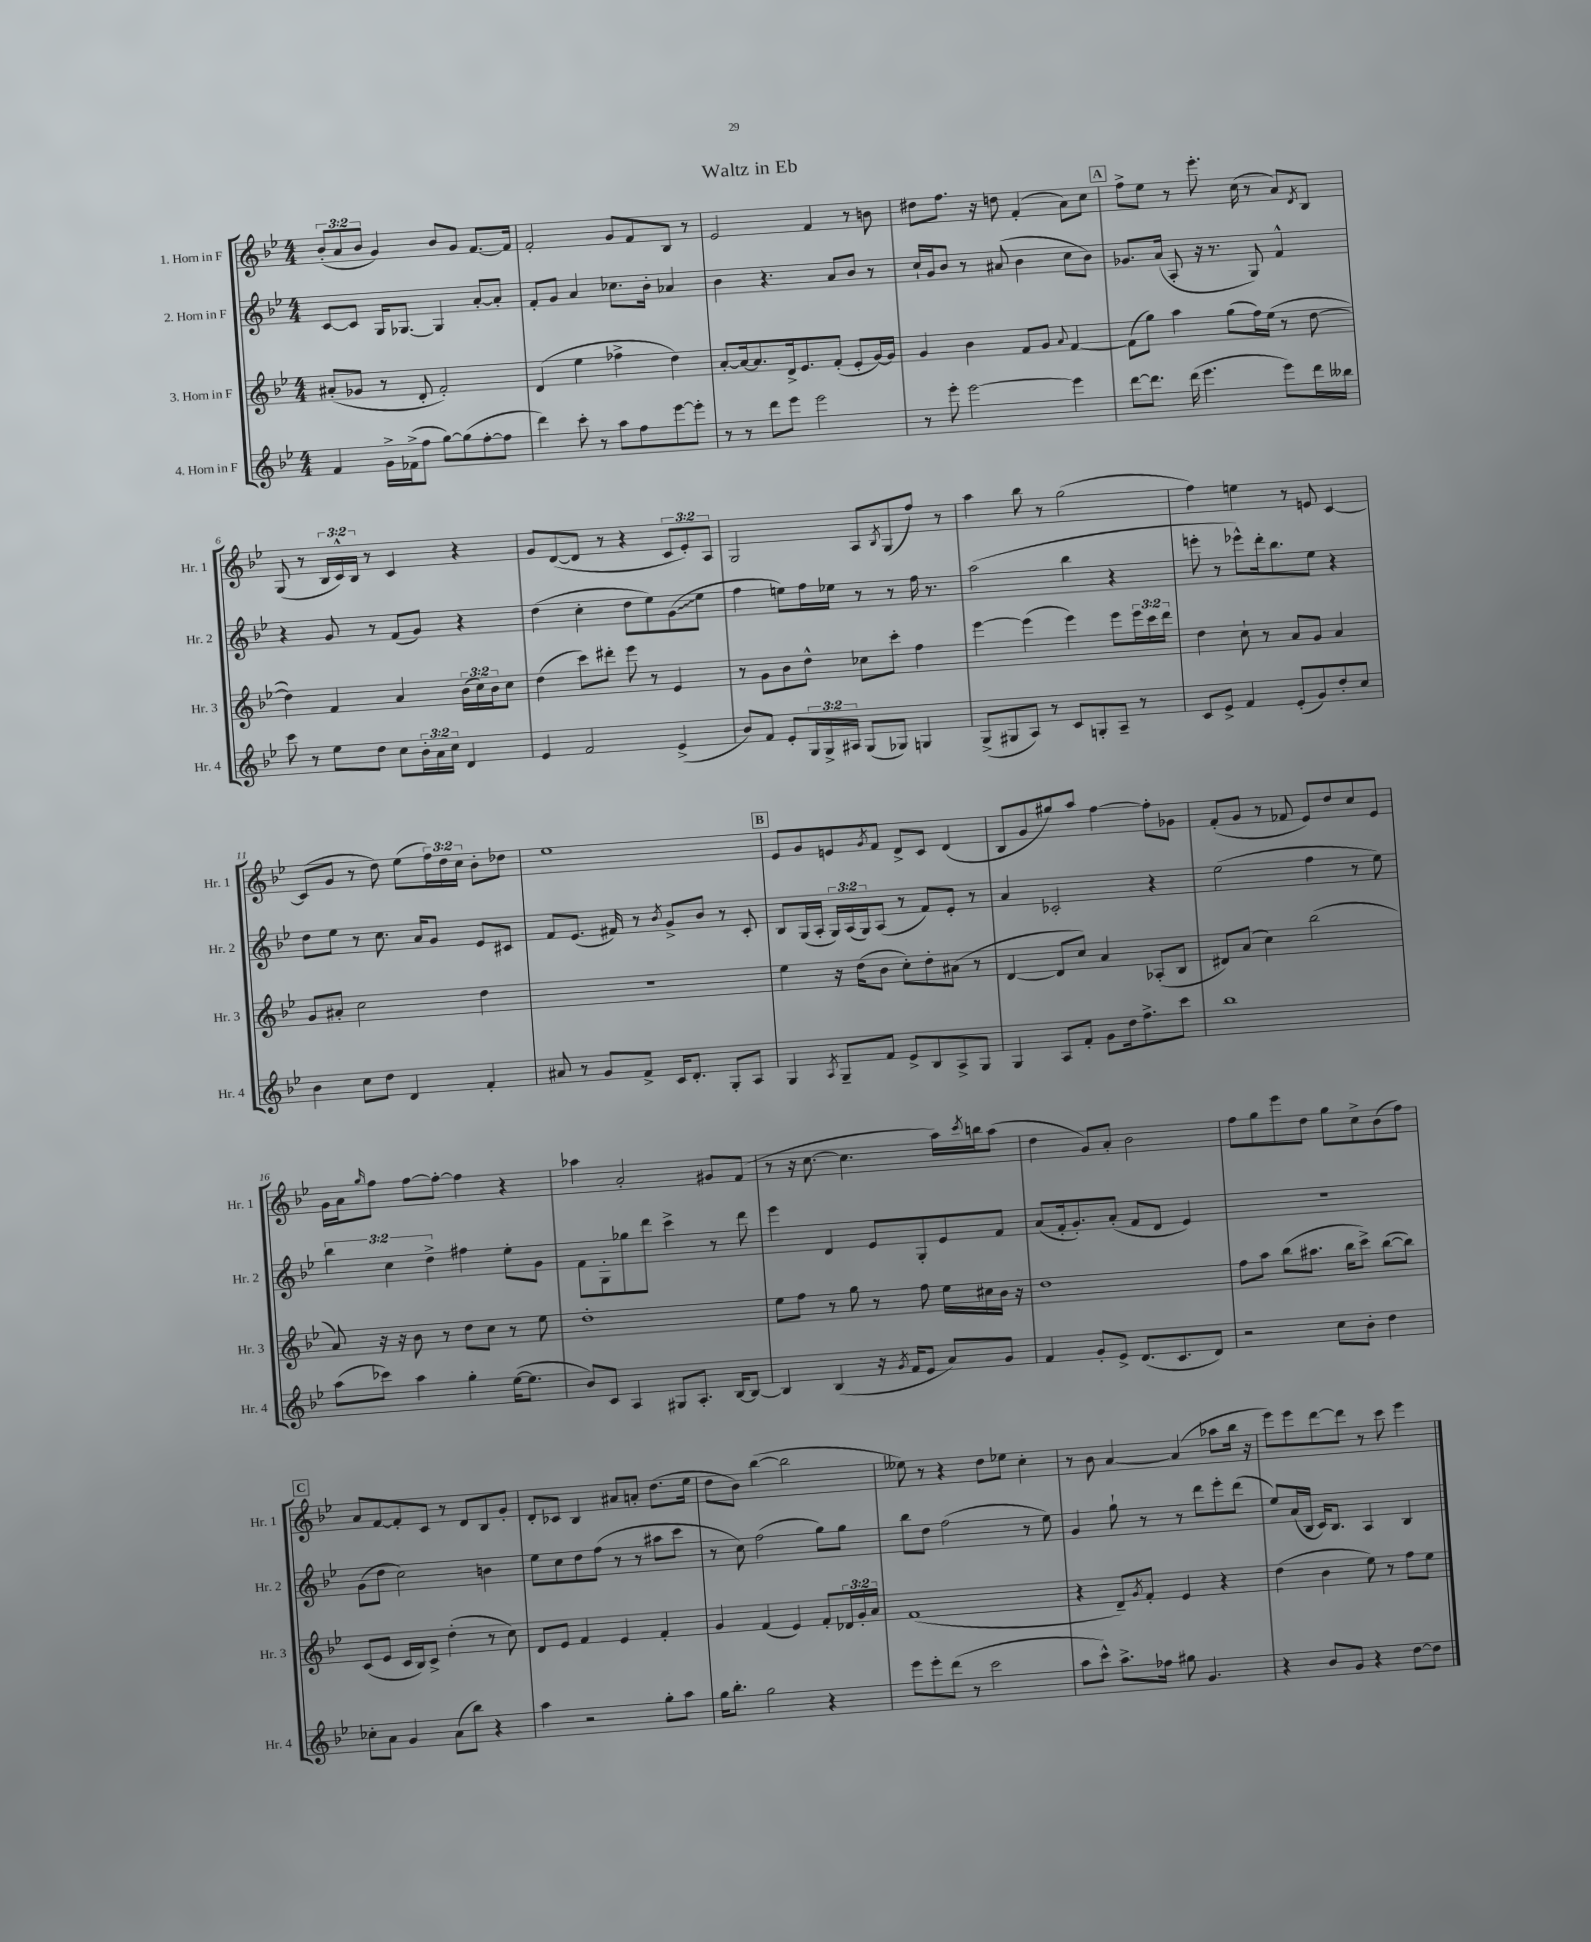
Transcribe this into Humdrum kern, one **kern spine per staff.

**kern	**kern	**kern	**kern
*staff4	*staff3	*staff2	*staff1
*clefG2	*clefG2	*clefG2	*clefG2
*k[b-e-]	*k[b-e-]	*k[b-e-]	*k[b-e-]
*M4/4	*M4/4	*M4/4	*M4/4
4f/	(8a#'/L	[8c/L	(12b-'/L
.	.	.	12a/
.	8g-/J	8c/]J	.
.	.	.	12b-/J
16g^\LL	8r	16G/LK	4g/)
(16f-^\J	.	[8.G-/J	.
8ff\J	8d'/	.	.
[8gg\L)	2f'/)	4G-/]	8b-/L
(8gg\]	.	.	8g/J
[8ff'\	.	[8a'/L	[8.f/L
8ff\]J	.	8a'/]J	.
.	.	.	16f/]Jk
=	=	=	=
4ddd\)	(4d/	8f'/L	2f'/
.	.	8g/J	.
8ccc'\	4ee-\	4a/	.
8r	.	.	.
8aa\L	4ff-^\	8.cc-\L	8g/L
8ff\	.	.	8f/
.	.	16b-'\Jk	.
[8eee-\	4dd\)	4a-/	8B-/J
8eee-'\]J	.	.	8r
=	=	=	=
8r	[8a'/L	4b-\	2e-/
8r	16a/_k	.	.
.	8.a/]	.	.
8ddd\L	.	4.r	.
8eee-\J	16d^/k	.	.
.	8.e-/	.	.
2eee-\	.	.	4f/
.	(8f'/J	8a/L	.
.	8e-'/L	8b-/J	8r
.	[16g/L)	8r	8b\
.	16g/]JJ	.	.
=	=	=	=
8r	4g/	16cc`/LL	8dd#\L
.	.	16g/J	.
8eee-'\	.	8b-/J	8.ff\J
[2eee-\	4b-\	8r	.
.	.	.	16r
.	.	(8a#/	8dd\
.	8f/L	4b-\	(4f'/
.	8g/J	.	.
.	8qqa/	.	.
4eee-\]	[4f/	8cc\L	8a\L)
.	.	8b-\J)	8cc\J
=	=	=	=
[8ddd\L	(8f\]L	8.g-/L	8ff^\L
8.ddd\]J	8gg\J)	.	8ee-\J
.	.	(16a/Jk	.
.	4aa\	8A'/	8r
(16ddd\	.	.	.
4.eee-\	.	16r	8.eee-'\
.	.	8.r	.
.	(8gg\L	.	.
.	.	.	(16cc\
.	16ff\L)	8G/)	8r
.	(16ee-\JJ	.	.
8eee-\L)	8r	4f^^/	8a/L)
.	.	.	8qd/
16ddd\L	[8dd\	.	8B-/J
16bb--\JJ	.	.	.
=	=	=	=
8ccc\	4dd\])	4r	(8G/
8r	.	.	8r
8ee-\L	4f/	8g/	24B-/LL
.	.	.	24c^^/)
.	.	.	24B-/JJ
8dd\J	.	8r	8r
8cc\L	4a/	(8f/L	4c/
24b-'\L	.	8g/J)	.
24a\	.	.	.
24cc\JJ	.	.	.
4d/	(24b-\LL	4r	4r
.	24cc\)	.	.
.	24b-\J	.	.
.	8cc\J	.	.
=	=	=	=
4e-/	(4dd\	(4dd\	8g/L
.	.	.	([8d/
2f/	8ccc\L)	4cc'\	8d/]J
.	8ddd#'\J	.	8r
.	8eee-\	8dd\L	4r
.	8r	8ee-\)	.
(4e-^/	4e-/	(8g\	12c/L
.	.	.	12e-'/)
.	.	8ee-\J	.
.	.	.	12A/J
=	=	=	=
8b-/L)	8r	4ff\	2G/
8f/J	8g\L	.	.
8e-'/L	8b-\	8ee\L)	.
24G/L	8dd^^\J	16ff\L	.
24G^/	.	.	.
.	.	16ee-\JJ	.
24A#/JJ	.	.	.
(8G/L	8cc-\L	8r	8A/L
.	.	.	8qB-/
8G-/J)	8ccc'\J	8r	(8G/
4G/	4ff\	16ff\	8ff/J)
.	.	8.r	.
.	.	.	8r
=	=	=	=
(8G^/L	[4eee-\	(2aa\	4aa\
8G#/	.	.	.
8A/J)	(4eee-\]	.	8bb-\
8r	.	.	8r
8c/L	4eee-\)	4bb-\	(2gg\
8G'/	.	.	.
8A~/J	8eee-\L	4r	.
8r	24eee-\L	.	.
.	24ccc\	.	.
.	24ddd\JJ	.	.
=	=	=	=
8c/L	4dd\	8eee'\	4ff\)
8e-^/J	.	8r	.
4f/	8cc`\	8eee-^^\L)	4ee\
.	8r	16ddd'\k	.
.	.	8.bb-\	.
(8e-'/L	8a/L	.	8r
8g/)	8g/J	8ee-\J	8e/
8dd'/	4a/	4r	[4c/
8cc/J	.	.	.
=	=	=	=
4b-\	8g/L	8dd\L	(8c/]L
.	8a#'/J	8ee-\J	8g/J
8cc\L	2cc\	8r	8r
8dd\J	.	8.cc\	8dd\)
4d/	.	.	(8ee-\L
.	.	16a/LK	.
.	.	8g/J	24ff\L)
.	.	.	24dd\
.	.	.	24cc\JJ
4f'/	4dd\	8e-/L	8b-'\L
.	.	8c#/J	8dd-\J
=	=	=	=
8a#/	1r	8f/L	1ee-
8r	.	(8.e-/J	.
8g/L	.	.	.
.	.	16f#/)	.
8f^/J	.	8r	.
.	.	8qb-/	.
16c/LK	.	8g^/L	.
8.d'/J	.	.	.
.	.	8b-/J	.
8G'/L	.	8r	.
8A/J	.	8c'/	.
=	=	=	=
4G/	4ee-\	8B-/L	8e-/L
.	.	(16G/L	8g/
.	.	16A'/JJ	.
8qA/	.	.	.
8G~/L	16r	24G/LL)	8e/
.	.	(24A/	.
.	(16dd\LK	.	.
.	.	24G/J)	.
.	.	.	8qg/
8f/J	8b-\J	(8A/J	8f/J
8e-^/L	8cc'\L)	8r	8d^/L
8B-/	8dd'\	8f/L)	8c/J
8A^/	(8a#\J	8e-'/J	(4d/
8G/J	8r	8r	.
=	=	=	=
4G/	[4d/	4a/	8B-/L
.	.	.	8g/
8A/L	8d/]L	2c-'/	8gg#/)
8f'/J	8cc/J)	.	8aa/J
8g\L	4a/	.	[4ff\
16dd\k	.	.	.
8.ff^\	.	.	.
.	(8A-'/L	4r	8ff'\]L
8ccc\J	8B-/J	.	8g-\J
=	=	=	=
1bb-	8d#/L)	(2ee-\	(8f'/L
.	(8a/J	.	8g/J
.	4cc\)	.	8r
.	.	.	8f-/
.	(2bb-\	4ff\	8e-/L)
.	.	.	8dd/
.	.	8r	8cc/
.	.	8ee-\)	8e-/J
=	=	=	=
(8aa\L	8a/)	6bb-\	16g\LL
.	.	.	16a\J
.	.	.	16qqgg/
8ccc-\J)	16r	.	8ff\J
.	.	6cc\	.
.	16r	.	.
4aa\	8b-\	.	[8ff\L
.	.	6dd^\	.
.	8r	.	8ff'\_J
4gg'\	8dd\L	4ff#\	4ff\]
.	8cc\J	.	.
([16ee-\LK	8r	8ee-'\L	4r
8.ee-\]J	.	.	.
.	8ee-\	8g\J	.
=	=	=	=
8b-/L)	1dd'	8f\L	4aa-\
8c/J	.	8G'\	.
4A/	.	8gg-\	2a'/
.	.	8ddd\J	.
8G#/L	.	4ccc^\	.
8.A'/J	.	.	.
.	.	8r	8g#/L
[16B-/LK	.	.	.
8B-/_J	.	8ddd\	(8f/J
=	=	=	=
4B-/]	8ee-\L	4eee-\	8r
.	8ff\J	.	16r
.	.	.	[8.cc\
(4B-/	8r	4d/	.
.	8gg\	.	4.cc\]
16r	8r	8e-/L	.
8qg/	.	.	.
16f/LK	.	.	.
8e-/J	8ff\	8G'/	.
8a/L)	16ee-\LL	8e-/	16aa\LL)
.	.	.	8qccc/
.	16cc#\	.	16bb\J
8g/J	16b-\JJ	8f/J	(8aa\J
.	16r	.	.
=	=	=	=
4f/	1dd	(8a/L	4dd\
.	.	16f'/k	.
.	.	8.g'/)	.
8g'/L	.	.	8g/L)
8e-^/J	.	(8a'/J	8a'/J
(8.d/L	.	8f/L	2b-\
.	.	8d/J	.
8.c/	.	.	.
.	.	4e-/)	.
8d/J)	.	.	.
=	=	=	=
2r	8ff\L	1r	8ff\L
.	8aa\J	.	8gg\
.	(8bb-\L	.	8eee-\
.	8.aa#\J	.	8dd\J
8cc\L	.	.	8gg\L
.	16bb-\LK	.	.
8b-'\J	8ccc^\J)	.	8cc^\
4dd\	([8bb-\L	.	(8b-\
.	8bb-\]J)	.	8ff\J)
=	=	=	=
8cc-'\L	(8c/L	(8g\L	8a/L
8a\J	8e-/J	8dd\J	[8f/
4g/	16c/LL	2cc\)	8f'/]
.	16B-/J)	.	.
.	8c^/J	.	8c/J
(8a\L	(4dd'\	.	8r
8bb-\J)	.	.	8d/L
4r	8r	4b\	8B-/
.	8cc\)	.	8g'/J
=	=	=	=
4aa\	8d/L	8ee-\L	8d'/L
.	8e-/J	8cc\	8c-/J
2r	4f/	8dd\	4B-/
.	.	(8ff\J	.
.	4e-/	8r	8a#/L
.	.	8r	8a'/J
8gg'\L	4f'/	8aa#\L	(8.dd\L
8aa\J	.	8ccc\J	.
.	.	.	16ee-\Jk
=	=	=	=
16gg\LK	4g/	8r	8dd\L
8.bb-'\J	.	.	.
.	.	8cc\)	8b-\J)
2gg\	(4f/	(2ff\	([4bb-\
.	4e-/)	.	2bb-\]
4r	8f'/L	8gg\L)	.
.	24d-/L	8gg\J	.
.	24g'/	.	.
.	24a/JJ	.	.
=	=	=	=
8eee-\L	(1f	8bb-\L	8ee--\)
8eee-'\	.	8dd\J	8r
(8ddd\J	.	(2ff\	4r
8r	.	.	.
2ccc\	.	.	8dd\L
.	.	.	8ee-\J
.	.	8r	4cc'\
.	.	8ee-\)	.
=	=	=	=
8aa\L	4r	4g/	8r
8ccc^^\J)	.	.	8b-\
8.aa^\L	8d~/L)	8gg`\	[4a/
.	8qg/	.	.
.	8f'/J	8r	.
16ff-\Jk	.	.	.
8gg#\	4e-/	8r	(4a/]
4.g/	.	8ddd\L	.
.	4r	8eee-'\	8aa-\L
.	.	(8ddd\J	16bb-\Jk
.	.	.	16r
=	=	=	=
4r	(4dd\	8ee-/L)	8eee-\L)
.	.	(16a/L	8eee-\
.	.	16B-/JJ	.
8b-/L	4b-\	16c/LK)	[8ddd\
.	.	8.B-/J	.
8g/J	.	.	8ddd\]J
4r	8ee-\)	4A/	8r
.	8r	.	8ccc\
[8dd\L	8ff\L	4B-/	4eee-\
8dd\]J	8ee-\J	.	.
==	==	==	==
*-	*-	*-	*-
